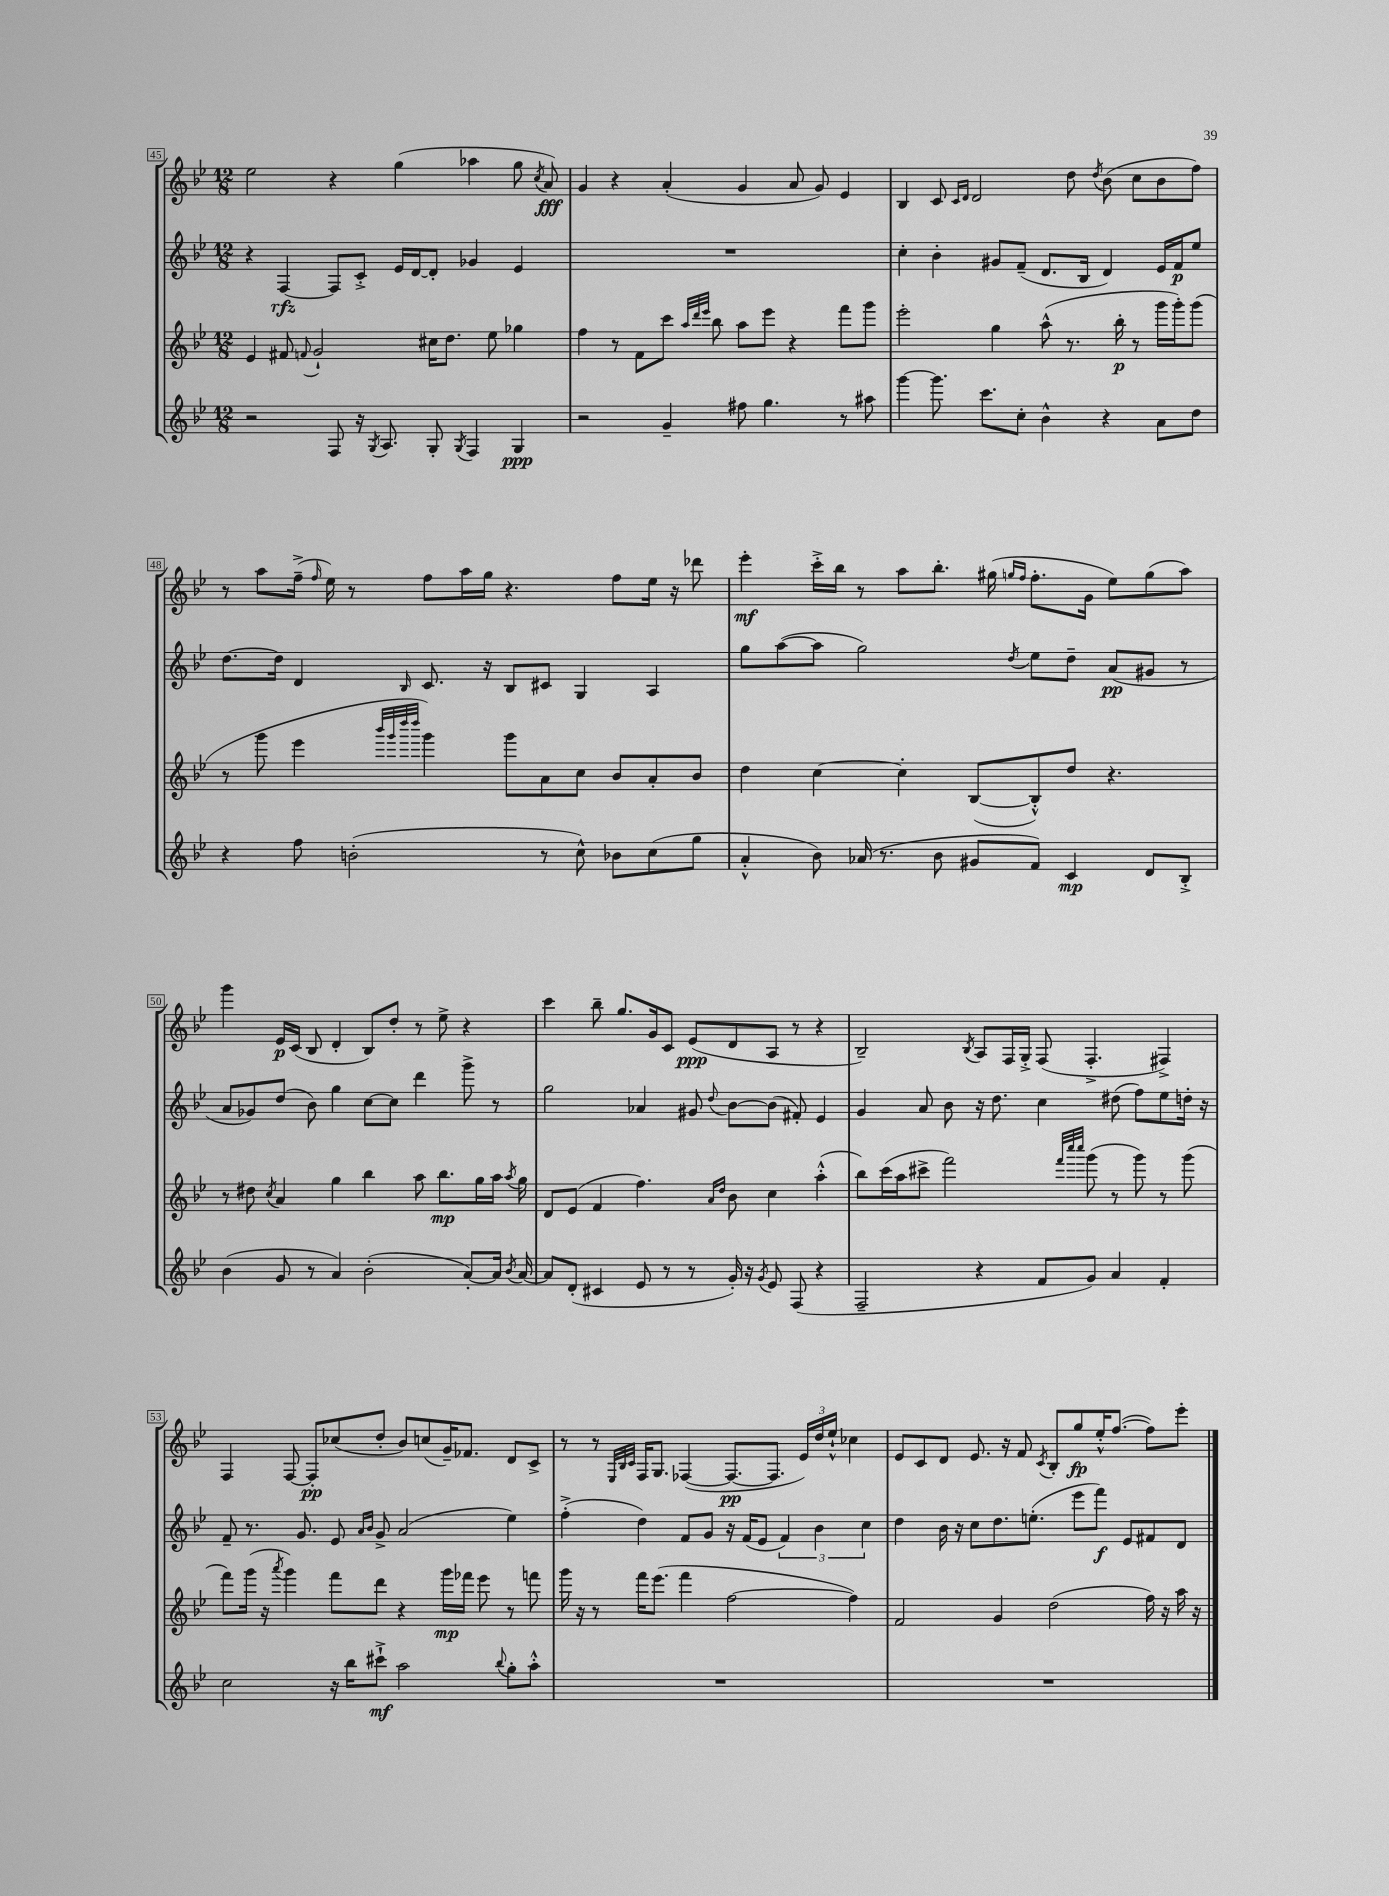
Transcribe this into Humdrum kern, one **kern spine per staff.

**kern	**dynam	**kern	**dynam	**kern	**dynam	**kern	**dynam
*part4	*part4	*part3	*part3	*part2	*part2	*part1	*part1
*staff4	*staff4	*staff3	*staff3	*staff2	*staff2	*staff1	*staff1
*clefG2	*	*clefG2	*	*clefG2	*	*clefG2	*
*k[b-e-]	*	*k[b-e-]	*	*k[b-e-]	*	*k[b-e-]	*
*M12/8	*	*M12/8	*	*M12/8	*	*M12/8	*
=45	=45	=45	=45	=45	=45	=45	=45
2r	.	4e-/	.	4r	.	2ee-\	.
.	.	8f#X/	.	[4F/	rfz	.	.
.	.	8qqfn/	.	.	.	.	.
.	.	2g`/	.	.	.	.	.
8F/	.	.	.	8F/L]	.	4r	.
16r	.	.	.	8c'^/J	.	.	.
8qG/	.	.	.	.	.	.	.
8.A/	.	.	.	.	.	.	.
.	.	.	.	16e-/LL	.	(4gg\	.
.	.	.	.	[16d/J	.	.	.
8G'/	.	16cc#X\KL	.	8d'/J]	.	.	.
.	.	8.dd\J	.	.	.	.	.
8qG/	.	.	.	.	.	.	.
4F/	.	.	.	4g-X/	.	4aa-X\	.
.	.	8ee-\	.	.	.	.	.
4G/	ppp	4gg-X\	.	4e-/	.	8gg\	.
.	.	.	.	.	.	8qcc/	.
.	.	.	.	.	.	8a/)	fff
=46	=46	=46	=46	=46	=46	=46	=46
2r	.	4ff\	.	1.r	.	4g/	.
.	.	8r	.	.	.	4r	.
.	.	8f\L	.	.	.	.	.
4g~/	.	8ccc\J	.	.	.	(4a'/	.
.	.	32qqaa/LLL	.	.	.	.	.
.	.	32qqddd/	.	.	.	.	.
.	.	32qqeee-/JJJ	.	.	.	.	.
.	.	8bb-\	.	.	.	.	.
8ff#X\	.	8aa\L	.	.	.	4g/	.
4.gg\	.	8eee-\J	.	.	.	.	.
.	.	4r	.	.	.	8a/	.
.	.	.	.	.	.	8g/)	.
8r	.	8fff\L	.	.	.	4e-/	.
8aa#X\	.	8ggg\J	.	.	.	.	.
=47	=47	=47	=47	=47	=47	=47	=47
[4ggg\	.	2eee-'\	.	4cc'\	.	4B-/	.
8.ggg\]	.	.	.	4b-'\	.	8c/	.
.	.	.	.	.	.	16qqc/LL	.
.	.	.	.	.	.	16qqd/JJ	.
.	.	.	.	.	.	2d/	.
8.ccc\L	.	.	.	.	.	.	.
.	.	4gg\	.	8g#X/L	.	.	.
8cc'\J	.	.	.	(8f~/J	.	.	.
4b-^^\	.	(8aa^^\	.	8.d/L	.	.	.
.	.	8.r	.	.	.	8dd\	.
.	.	.	.	16B-/Jk	.	.	.
.	.	.	.	.	.	8qdd/	.
4r	.	.	.	4d/)	.	(8b-\	.
.	.	16bb-'\	p	.	.	.	.
.	.	8r	.	.	.	8cc\L	.
8a\L	.	16ggg\LL	.	16e-/LL	.	8b-\	.
.	.	16ggg'\J)	.	16f/J	p	.	.
8dd\J	.	(8ggg\J	.	8ee-/J	.	8ff\J)	.
!!LO:LB:g=z
=48	=48	=48	=48	=48	=48	=48	=48
4r	.	8r	.	[8.dd\L	.	8r	.
.	.	8ggg\	.	.	.	8aa\L	.
.	.	.	.	16dd\Jk]	.	.	.
8ff\	.	4eee-\	.	4d/	.	(16ff~^\Jk	.
.	.	.	.	.	.	16qqff/	.
.	.	.	.	.	.	16ee-\)	.
(2bn'\	.	.	.	.	.	8r	.
.	.	32qqbbb-/LLL	.	.	.	.	.
.	.	32qqggg/	.	.	.	.	.
.	.	32qqdddd/	.	.	.	.	.
.	.	32qqdddd/JJJ	.	16qqB-/	.	.	.
.	.	4ggg\)	.	8.c/	.	8ff\L	.
.	.	.	.	.	.	16aa\L	.
.	.	.	.	16r	.	16gg\JJ	.
.	.	8ggg\L	.	8B-/L	.	4.r	.
8r	.	8a\	.	8c#X/J	.	.	.
8cc^^\)	.	8cc\J	.	4G/	.	.	.
8b-X\L	.	8b-/L	.	.	.	8ff\L	.
(8cc\	.	8a'/	.	4A/	.	16ee-\Jk	.
.	.	.	.	.	.	16r	.
8gg\J	.	8b-/J	.	.	.	8ddd-X\	.
=49	=49	=49	=49	=49	=49	=49	=49
4a'^^/	.	4dd\	.	8gg\L	.	4eee-'\	mf
.	.	.	.	([8aa\	.	.	.
8b-\)	.	[4cc\	.	8aa\J]	.	16ccc'^\LL	.
.	.	.	.	.	.	16bb-\JJ	.
(16a-X/	.	.	.	2gg\)	.	8r	.
8.r	.	.	.	.	.	.	.
.	.	4cc'\]	.	.	.	8aa\L	.
8b-\	.	.	.	.	.	8.bb-'\J	.
8g#X/L	.	([8B-/L	.	.	.	.	.
.	.	.	.	.	.	(16gg#X\	.
.	.	.	.	.	.	16qqggn/LL	.
.	.	.	.	8qdd/	.	16qqff/JJ	.
8f/J)	.	8B-'^^/])	.	8ee-\L	.	8.ff'\L	.
4c/	mp	8dd/J	.	8dd~\J	.	.	.
.	.	.	.	.	.	16g\Jk	.
.	.	4.r	.	(8a/L	pp	8ee-\L)	.
8d/L	.	.	.	8g#X/J	.	(8gg\	.
8B-'^/J	.	.	.	8r	.	8aa\J)	.
!!LO:LB:g=z
=50	=50	=50	=50	=50	=50	=50	=50
(4b-\	.	8r	.	8a/L	.	4ggg\	.
.	.	8dd#X\	.	8g-X/)	.	.	.
.	.	8qcc/	.	.	.	.	.
8g/	.	4a/	.	(8dd/J	.	16e-/LL	p
.	.	.	.	.	.	(16c/JJ	.
8r	.	.	.	8b-\)	.	8B-/	.
4a/)	.	4gg\	.	4gg\	.	4d'/	.
(2b-'\	.	4bb-\	.	[8cc\L	.	8B-/L)	.
.	.	.	.	8cc\J]	.	8dd'/J	.
.	.	8aa\	.	4ddd\	.	8r	.
.	.	8.bb-\L	mp	.	.	8ee-^\	.
[8a'/L)	.	.	.	8ggg^\	.	4r	.
.	.	16gg\L	.	.	.	.	.
16a/Jk]	.	16aa\JJ	.	8r	.	.	.
8qb-/	.	8qaa/	.	.	.	.	.
[16a/	.	16gg\	.	.	.	.	.
=51	=51	=51	=51	=51	=51	=51	=51
8a/L]	.	8d/L	.	2gg\	.	4ccc\	.
(8d'/J	.	(8e-/J	.	.	.	.	.
4c#X/	.	4f/	.	.	.	8bb-~\	.
.	.	.	.	.	.	8.gg/L	.
8e-/	.	4.ff\)	.	4a-X/	.	.	.
.	.	.	.	.	.	16g/k	.
8r	.	.	.	.	.	8c/J	.
8r	.	.	.	8g#X/	.	(8e-/L	ppp
.	.	16qqa/LL	.	.	.	.	.
.	.	16qqdd/JJ	.	8qqdd/	.	.	.
16g'/)	.	8b-\	.	[8b-\L	.	8d/	.
16r	.	.	.	.	.	.	.
8qg/	.	.	.	.	.	.	.
8e-/	.	4cc\	.	(8b-\J]	.	8A/J	.
(8F/	.	.	.	8f#X'/)	.	8r	.
4r	.	(4aa'^^\	.	4e-/	.	4r	.
=52	=52	=52	=52	=52	=52	=52	=52
2F~/	.	8bb-\L)	.	4g/	.	2B-~/)	.
.	.	(16ccc\L	.	.	.	.	.
.	.	16aa\J	.	.	.	.	.
.	.	8ccc#X^\J	.	8a/	.	.	.
.	.	2fff\)	.	8b-\	.	.	.
.	.	.	.	.	.	8qB-/	.
4r	.	.	.	16r	.	8A/L	.
.	.	.	.	8.dd\	.	.	.
.	.	.	.	.	.	16F/L	.
.	.	.	.	.	.	16G'^/JJ	.
8f/L	.	.	.	4cc\	.	(8F/	.
.	.	32qqfff/LLL	.	.	.	.	.
.	.	32qqcccc/	.	.	.	.	.
.	.	32qqcccc/JJJ	.	.	.	.	.
8g/J)	.	(8ggg\	.	.	.	4.F'^/	.
4a/	.	8r	.	(8dd#X\	.	.	.
.	.	8ggg\)	.	8ff\L)	.	.	.
4f'/	.	8r	.	8ee-\	.	4F#X^/)	.
.	.	(8ggg\	.	16ddn'\Jk	.	.	.
.	.	.	.	16r	.	.	.
!!LO:LB:g=z
=53	=53	=53	=53	=53	=53	=53	=53
2cc\	.	8fff\L)	.	8f~/	.	4F/	.
.	.	(16ggg\Jk	.	8.r	.	.	.
.	.	16r	.	.	.	.	.
.	.	8qaaa/	.	.	.	.	.
.	.	4ggg\)	.	.	.	[8F/	.
.	.	.	.	8.g/	.	.	.
.	.	.	.	.	.	8F'/L]	pp
16r	.	8fff\L	.	8e-/	.	(8cc-X/	.
16bb-\KL	.	.	.	.	.	.	.
.	.	.	.	16qqa/LL	.	.	.
.	.	.	.	16qqb-/JJ	.	.	.
8ccc#X`^\J	mf	8ddd\J	.	8g^/	.	8dd'/J	.
2aa\	.	4r	.	(2a/	.	8b-/L)	.
.	.	.	.	.	.	(8ccn/	.
.	.	16ggg\LL	mp	.	.	16g~/K)	.
.	.	16fff-X\JJ	.	.	.	8.f-X/J	.
.	.	8eee-\	.	.	.	.	.
8qqbb-/	.	.	.	.	.	.	.
8gg'\L	.	8r	.	4ee-\)	.	8d/L	.
8aa'^^\J	.	8fffn\	.	.	.	8c^/J	.
=54	=54	=54	=54	=54	=54	=54	=54
1.r	.	16ggg\	.	(4ff'^\	.	8r	.
.	.	16r	.	.	.	.	.
.	.	8r	.	.	.	8r	.
.	.	.	.	.	.	32qqE-/LLL	.
.	.	.	.	.	.	32qqB-/	.
.	.	.	.	.	.	32qqc/JJJ	.
.	.	16fff\KL	.	4dd\)	.	16F/KL	.
.	.	(8.eee-\J	.	.	.	8.G/J	.
.	.	4fff\	.	8f/L	.	([4F-X/	.
.	.	.	.	8g/J	.	.	.
.	.	[2ff\	.	16r	.	8.F-/L_	pp
.	.	.	.	(16f/KL	.	.	.
.	.	.	.	8e-/J	.	.	.
.	.	.	.	.	.	8.F-/J]	.
.	.	.	.	6f/)	.	.	.
.	.	.	.	.	.	24e-/LL)	.
.	.	.	.	6b-\	.	24dd/	.
.	.	.	.	.	.	24ee-`^^/JJ	.
.	.	4ff\])	.	.	.	4cc-X\	.
.	.	.	.	6cc\	.	.	.
=55	=55	=55	=55	=55	=55	=55	=55
1.r	.	2f/	.	4dd\	.	8e-/L	.
.	.	.	.	.	.	8c/	.
.	.	.	.	16b-\	.	8d/J	.
.	.	.	.	16r	.	.	.
.	.	.	.	8cc\L	.	8.e-/	.
.	.	4g/	.	8.dd\	.	.	.
.	.	.	.	.	.	16r	.
.	.	.	.	.	.	8f/	.
.	.	.	.	(8.een'\J	.	.	.
.	.	.	.	.	.	8qc/	.
.	.	(2dd\	.	.	.	8B-'/L	.
.	.	.	.	8eee-\L	.	8gg/	fp
.	.	.	.	8fff\J)	f	16ee-'^^/K	.
.	.	.	.	.	.	([8.ff/J	.
.	.	.	.	8e-/L	.	.	.
.	.	16ff\)	.	8f#X/	.	8ff\L])	.
.	.	16r	.	.	.	.	.
.	.	16aa\	.	8d/J	.	8eee-'\J	.
.	.	16r	.	.	.	.	.
==	==	==	==	==	==	==	==
*-	*-	*-	*-	*-	*-	*-	*-
